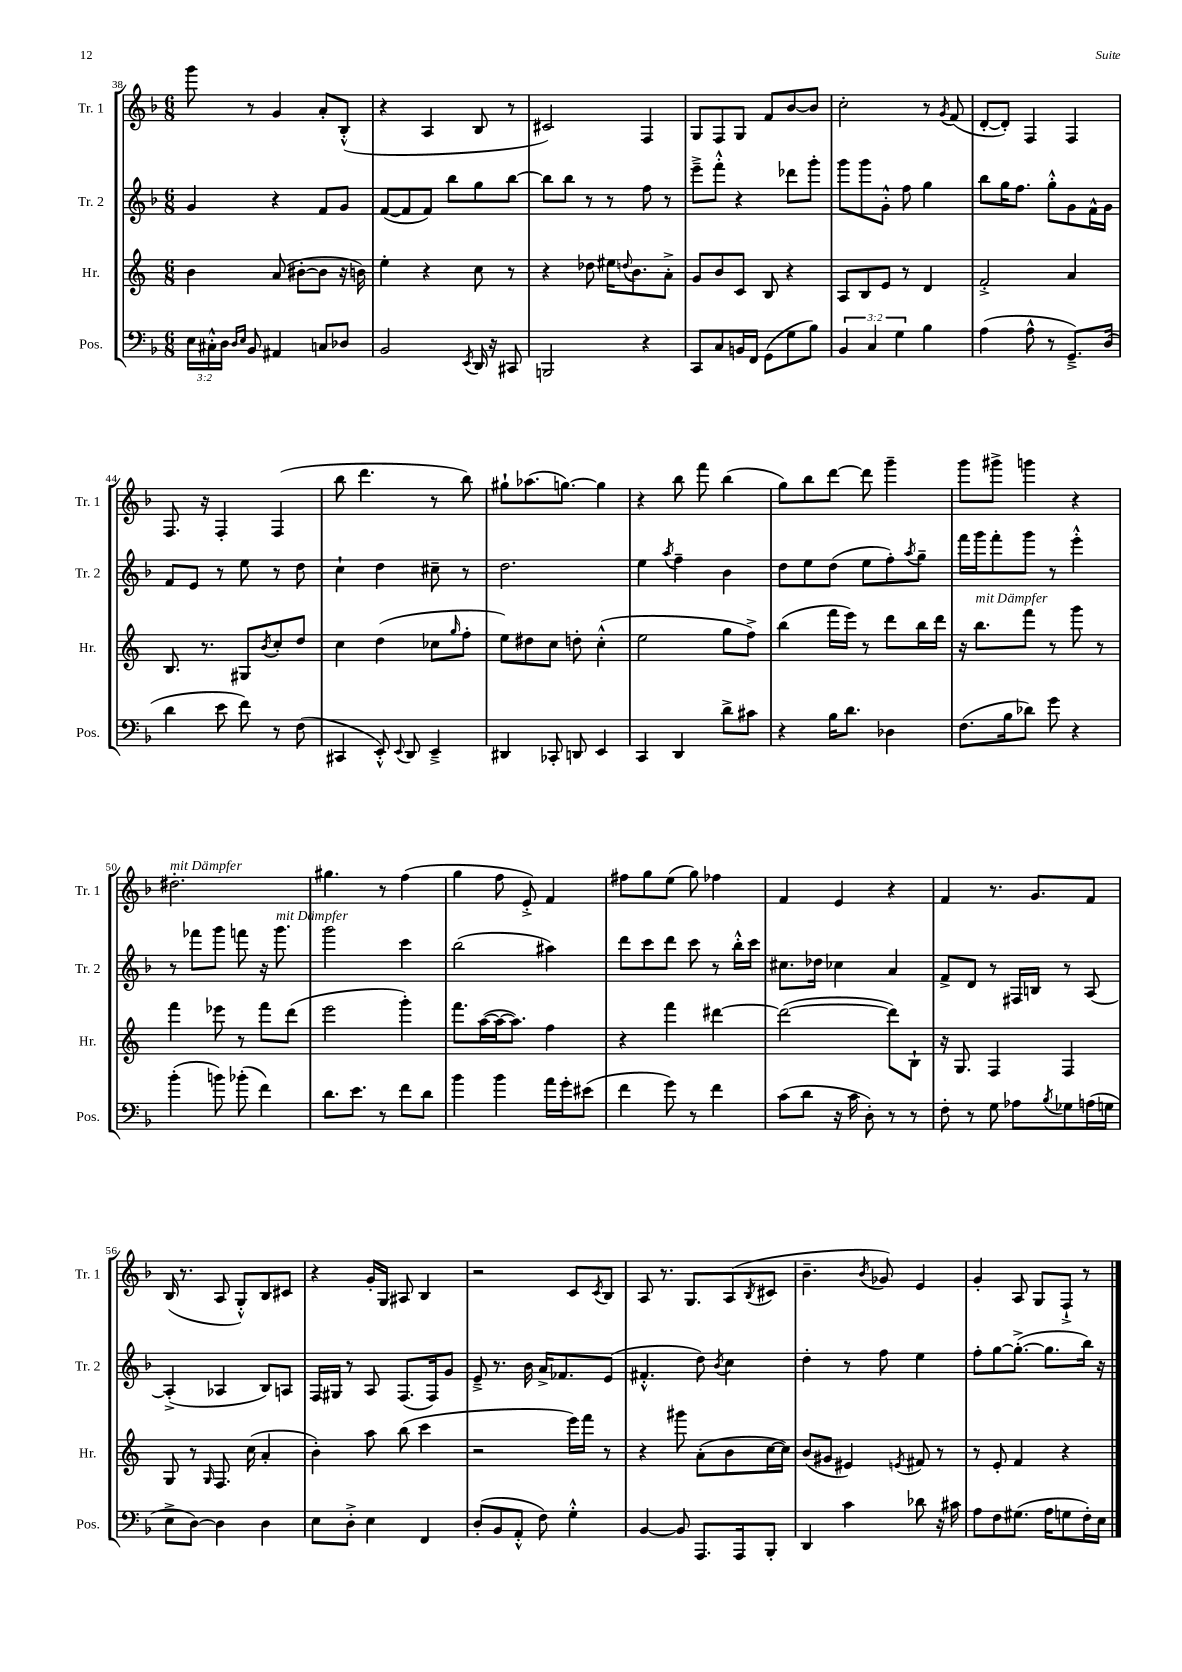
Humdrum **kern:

**kern	**kern	**kern	**kern
*part4	*part3	*part2	*part1
*staff4	*staff3	*staff2	*staff1
*I"Pos.	*I"Hr.	*I"Tr. 2	*I"Tr. 1
*I'Pos.	*I'Hr.	*I'Tr. 2	*I'Tr. 1
*clefF4	*clefG2	*clefG2	*clefG2
*k[b-]	*k[]	*k[b-]	*k[b-]
*M6/8	*M6/8	*M6/8	*M6/8
=38	=38	=38	=38
24E\LL	4b\	4g/	8ggg\
24C#X'^^\	.	.	.
24D\JJ	.	.	.
16qqD/LL	.	.	.
16qqE/JJ	.	.	.
8BB-/	.	.	8r
4AA#X/	(8a/	4r	4g/
.	[8b#X'\L	.	.
8Cn/L	8b#\J]	8f/L	8a'/L
8D-X/J	16r	8g/J	(8B-'^^/J
.	16bn\)	.	.
=39	=39	=39	=39
2BB-/	4ee'\	([8f/L	4r
.	.	8f/]	.
.	4r	8f/J)	4A/
.	.	8bb-\L	.
8qEE/	.	.	.
16DD/	8cc\	8gg\	8B-/
16r	.	.	.
8CC#X/	8r	[8bb-\J	8r
=40	=40	=40	=40
2BBBn/	4r	8bb-\L]	2c#X/)
.	.	8bb-\J	.
.	8dd-X\	8r	.
.	16ee#X\KL	8r	.
.	8qqddn/	.	.
.	8.b\	.	.
4r	.	8ff\	4F/
.	8a'^\J	8r	.
=41	=41	=41	=41
8CC/L	8g/L	8eee~^\L	8G/L
8C/	8b/	8fff'^^\J	8F/
16BBn/L	8c/J	4r	8G/J
16FF/JJ	.	.	.
(8GG\L	8B/	.	8f/L
8G\	4r	8ddd-X\L	[8b-/
8B-\J)	.	8ggg'\J	8b-/J]
=42	=42	=42	=42
6BB-/	8A/L	8ggg\L	2cc'\
.	8B/	8ggg\	.
6C/	.	.	.
.	8e/J	8g'^^\J	.
6G\	.	.	.
.	8r	8ff\	.
4B-\	4d/	4gg\	8r
.	.	.	8qg/
.	.	.	(8f/
=43	=43	=43	=43
(4A\	2f'^/	8bb-\L	[8d'/L
.	.	16gg\K	8d'/J])
.	.	8.ff\J	.
8A^^\	.	.	4F/
8r	.	8gg'^^\L	.
8.GG~^/L)	4a/	8g\	4F/
.	.	16f^^\L	.
(16D/Jk	.	16g\JJ	.
!!LO:LB:g=z
=44	=44	=44	=44
4d\	8.B/	8f/L	8.F/
.	.	8e/J	.
.	8.r	.	16r
8e\	.	8r	4F'/
8f\)	8G#X/L	8ee\	.
.	8qb/	.	.
8r	8cc'/	8r	(4F/
(8F\	8dd/J	8dd\	.
=45	=45	=45	=45
4CC#X/	4cc\	4cc`\	8bb-\
.	.	.	4.ddd\
8EE'^^/)	(4dd\	4dd\	.
8qqEE/	.	.	.
8DD/	.	.	.
4EE~^/	8cc-X\L	8cc#X~\	8r
.	16qqgg/	.	.
.	8ff'\J	8r	8bb-\)
=46	=46	=46	=46
4DD#X/	8ee\L)	2.dd\	8gg#X`\L
.	8dd#X\	.	(8.aa-X\
8CC-X'/	8cc\J	.	.
.	.	.	[8.ggn\J)
8DDn/	8ddn'\	.	.
4EE/	(4cc'^^\	.	4gg\]
=47	=47	=47	=47
4CC/	2ee\	4ee\	4r
.	.	8qaa/	.
4DD/	.	4ff~\	8bb-\
.	.	.	8fff\
8d^\L	8gg\L	4b-\	(4bb-\
8c#X\J	8ff^\J)	.	.
=48	=48	=48	=48
4r	(4bb\	8dd\L	8gg\L)
.	.	8ee\	8bb-\
16B-\KL	16fff\LL	(8dd\J	[8ddd\J
8.d\J	16eee\JJ)	.	.
.	8r	8ee\L	8ddd\]
4D-X\	8ddd\L	8ff'\)	4ggg~\
.	.	8qaa/	.
.	16bb\L	8gg~\J	.
.	16ddd\JJ	.	.
=49	=49	=49	=49
(8.F\L	16r	16fff\LL	8ggg\L
!	!LO:TX:a:i:t=mit Dämpfer	!	!
.	8.bb\L	16ggg\J	.
.	.	8fff'\	8ggg#X^\J
16B-\k	.	.	.
8d-X\J)	8fff\J	8ggg\J	4gggn\
8g\	8r	8r	.
4r	8ggg\	4eee'^^\	4r
.	8r	.	.
!!LO:LB:g=z
=50	=50	=50	=50
!	!	!	!LO:TX:a:i:t=mit Dämpfer
(4b-'\	4fff\	8r	2.dd#X'\
.	.	8fff-X\L	.
8bn\)	8eee-X\	8ggg\J	.
(8b-X'\	8r	8fffn\	.
4f\)	8fff\L	16r	.
!	!	!LO:TX:a:i:t=mit Dämpfer	!
.	.	8.ggg\	.
.	(8ddd\J	.	.
=51	=51	=51	=51
8.d\L	2eee\	2ggg\	4.gg#X\
8.e\J	.	.	.
8r	.	.	8r
8f\L	4ggg'\)	4ccc\	(4ff\
8d\J	.	.	.
=52	=52	=52	=52
4b-\	8.fff\L	(2bb-\	4gg\
.	([16aa\L	.	.
4b-\	16aa\J_	.	8ff\
.	8.aa\J])	.	.
.	.	.	8e'^/)
16a\LL	4ff\	4aa#X\)	4f/
16g'\J	.	.	.
(8e#X\J	.	.	.
=53	=53	=53	=53
4f\	4r	8ddd\L	8ff#X\L
.	.	8ccc\	8gg\
8g\)	4fff\	8ddd\J	(8ee\J
8r	.	8ccc\	8gg\)
4f\	[4ddd#X\	8r	4ff-X\
.	.	16bb-'^^\LL	.
.	.	16ccc\JJ	.
=54	=54	=54	=54
(8c\L	(2ddd#\_	8.cc#X\L	4f/
8d\J	.	.	.
.	.	16dd-X\Jk	.
16r	.	4cc-X\	4e/
16c\	.	.	.
8D'\)	.	.	.
8r	8ddd#\L])	4a/	4r
8r	8B`\J	.	.
=55	=55	=55	=55
8F'\	16r	8f^/L	4f/
.	8.G/	.	.
8r	.	8d/J	.
8G\	4F/	8r	8.r
8A-X\L	.	16F#X/LL	.
.	.	16Bn/JJ	8.g/L
8qB-/	.	.	.
8G-X\	4F/	8r	.
(16An\L	.	[8A/	8f/J
16Gn\JJ	.	.	.
!!LO:LB:g=z
=56	=56	=56	=56
8E^\L	8G/	(4A'^/]	(16B-/
.	.	.	8.r
[8D\J)	8r	.	.
.	16qqG/	.	.
4D\]	8.F/	4A-X/	8A/
.	.	.	8G'^^/L)
.	(16cc\	.	.
4D\	4a'/	8B-/L)	8B-/
.	.	8An/J	8c#X/J
=57	=57	=57	=57
8E\L	4b'\)	16F/LL	4r
.	.	16G#X/JJ	.
8D'^\J	.	8r	.
4E\	8aa\	8A/	16g'/LL
.	.	.	16G/JJ
.	(8bb\	(8.F/L	8A#X/
4FF/	4ccc\	.	4B-/
.	.	16F/k)	.
.	.	8g/J	.
=58	=58	=58	=58
(8D'/L	2r	8e~^/	2r
8BB-/	.	8.r	.
8AA'^^/J	.	.	.
.	.	16b-\	.
8F\)	.	16a^/KL	.
.	.	8.f-X/	.
4G'^^\	16eee\LL)	.	8c/L
.	16fff\JJ	.	.
.	.	.	8qc/
.	8r	(8e/J	8B-/J
=59	=59	=59	=59
[4BB-/	4r	4.f#X'^^/	8A/
.	.	.	8.r
8BB-/]	8ggg#X\	.	.
.	.	.	8.G/L
8.AAA/L	(8a'\L	8dd\)	.
.	.	8qb-/	.
.	8b\	4cc\	(8A/
16AAA/k	.	.	.
.	.	.	8qB-/
8BBB-'/J	[16cc\L	.	8c#X/J
.	16cc\JJ])	.	.
=60	=60	=60	=60
4DD/	(8b/L	4dd'\	4.b-~\
.	8g#X/J	.	.
4c\	4e#X/)	8r	.
.	.	.	8qb-/
.	.	8ff\	8g-X/)
.	8qen/	.	.
8d-X\	8f#X/	4ee\	4e/
16r	8r	.	.
16c#X\	.	.	.
=61	=61	=61	=61
8A\L	8r	8ff'\L	4g'/
8F\	8e'/	[8gg\	.
(8.G#X\J	4f/	(8.gg'^\J_	8A/
.	.	.	8G/L
16A\KL	.	8.gg\L]	.
8Gn\	4r	.	8F`^/J
16F'\L)	.	16bb-\Jk)	8r
16E\JJ	.	16r	.
==	==	==	==
*-	*-	*-	*-
